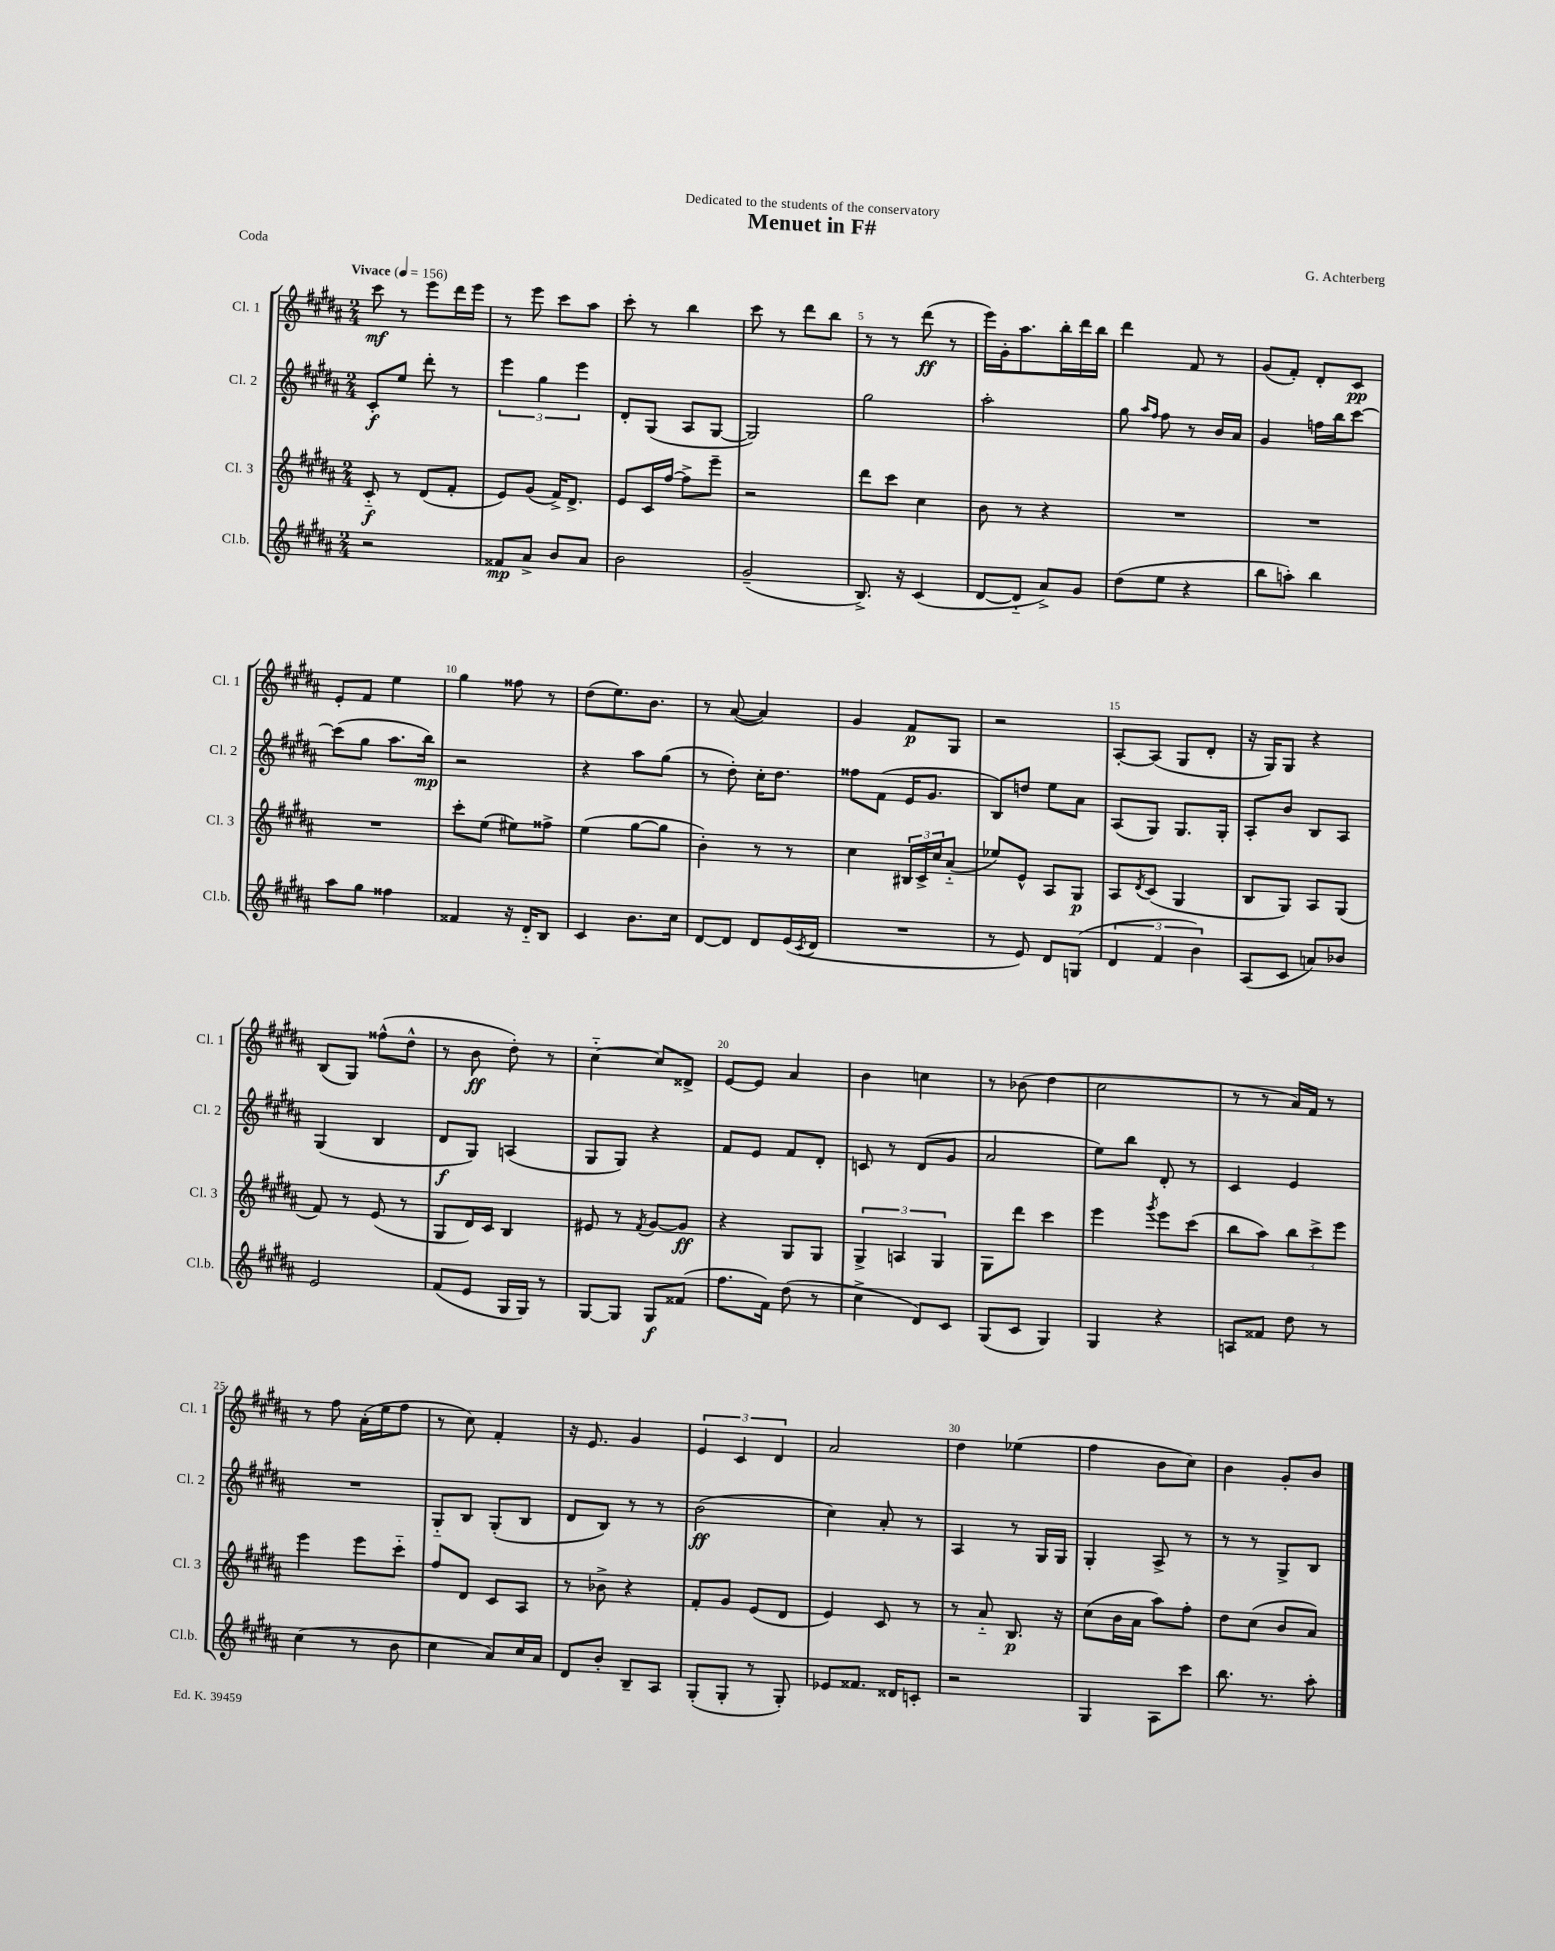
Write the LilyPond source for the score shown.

\header { title = "Menuet in F#" composer = "G. Achterberg" dedication = "Dedicated to the students of the conservatory" piece = "Coda" }
<<
\new StaffGroup <<
\new Staff = "s0" \with { instrumentName = "Cl. 1" shortInstrumentName = "Cl. 1" } {
    \clef treble \key b \major \numericTimeSignature \time 2/4 \tempo "Vivace" 4 = 156
    cis'''8\mf r8 e'''8 dis'''16 e'''16 |
    r8 e'''8 cis'''8 ais''8 |
    cis'''8-. r8 b''4 |
    cis'''8 r8 dis'''8 b''8 |
    r8 r8 dis'''8\ff( r8 |
    e'''16) gis'16-. ais''8. b''16-. dis'''16 b''16 |
    dis'''4 fis'8 r8 |
    gis'8( fis'8-.) dis'8-. cis'8\pp |
    e'8-. fis'8 e''4 |
    gis''4 fisis''8 r8 |
    dis''8( e''8.) b'8. |
    r8 ais'8~( ais'4) |
    gis'4 fis'8\p gis8 |
    r2 |
    ais8~-. ais8( gis8 dis'8-. |
    r16 gis16) gis8 r4 |
    b8( gis8) fisis''8-^( dis''8-^ |
    r8 b'8\ff dis''8-.) r8 |
    cis''4~-_ cis''8 disis'8-> |
    e'8~ e'8 ais'4 |
    b'4 c''4 |
    r8 bes'8( dis''4 |
    cis''2 |
    r8 r8 ais'16) fis'16 r8 |
    r8 fis''8 ais'16-.( e''16 fis''8 |
    r8 cis''8) fis'4-. |
    r16 e'8. gis'4 |
    \tuplet 3/2 { e'4 cis'4 dis'4 } |
    ais'2 |
    dis''4 ees''4( |
    fis''4 b'8 cis''8) |
    b'4 gis'8-. b'8 \bar "|." |
}
\new Staff = "s1" \with { instrumentName = "Cl. 2" shortInstrumentName = "Cl. 2" } {
    \clef treble \key b \major \numericTimeSignature \time 2/4
    cis'8-.\f e''8 dis'''8-. r8 |
    \tuplet 3/2 { e'''4 gis''4 e'''4 } |
    dis'8-. gis8( ais8 gis8~ |
    gis2) |
    gis''2 |
    ais''2-. |
    gis''8 \grace { ais''16 fis''16 } fis''8 r8 b'16 ais'16 |
    gis'4 f''16 b''16 cis'''8~ |
    cis'''8( gis''8 ais''8. b''16\mp) |
    r2 |
    r4 ais''8 gis''8( |
    r8 dis''8-.) cis''16-. dis''8. |
    fisis''8 fis'8( e'16 gis'8. |
    b8) d''8 e''8 ais'8 |
    ais8( gis8) gis8. gis16-. |
    ais8-. b'8 b8 ais8 |
    gis4( b4 |
    dis'8\f gis8) a4( |
    gis8 gis8) r4 |
    fis'8 e'8 fis'8 dis'8-. |
    c'8 r8 dis'8( gis'8 |
    ais'2 |
    e''8) b''8 dis'8-. r8 |
    cis'4 e'4 |
    R2 |
    gis8-_ b8 gis8-.( b8 |
    dis'8 b8) r8 r8 |
    b'2\ff( |
    cis''4) ais'8-. r8 |
    ais4 r8 gis16 gis16 |
    gis4-. ais8-> r8 |
    r8 r8 gis8-> b8 \bar "|." |
}
\new Staff = "s2" \with { instrumentName = "Cl. 3" shortInstrumentName = "Cl. 3" } {
    \clef treble \key b \major \numericTimeSignature \time 2/4
    cis'8-_\f r8 dis'8( fis'8-. |
    e'8) gis'8( fis'16->) dis'8.-> |
    e'8 cis'16 fis''16~ fis''8-> e'''8-- |
    r2 |
    dis'''8 cis'''8 cis''4 |
    b'8 r8 r4 |
    R2 |
    R2 |
    R2 |
    cis'''8-. e''8( eis''8) fisis''8-> |
    e''4( gis''8~ gis''8 |
    b'4-.) r8 r8 |
    cis''4 \tuplet 3/2 { bis16 cis'16-> cis''16 } ais'8-_( |
    ees''8) e'8-^ ais8 gis8\p |
    ais8 \acciaccatura { dis'8 } cis'8( gis4 |
    b8 gis8) ais8 gis8( |
    fis'8) r8 e'8( r8 |
    gis8 dis'16) cis'16 b4 |
    eis'8 r8 \acciaccatura { fis'8 } gis'8~ gis'8\ff |
    r4 gis8 gis8 |
    \tuplet 3/2 { gis4-> a4 gis4 } |
    gis8 dis'''8 cis'''4 |
    e'''4 \acciaccatura { gis'''8 } e'''8 cis'''8( |
    b''8 ais''8) \tuplet 3/2 { b''8 cis'''8-> e'''8 } |
    e'''4 e'''8 cis'''8-_ |
    fis''8 dis'8 cis'8 ais8 |
    r8 bes'8-> r4 |
    fis'8-. gis'8 e'8( dis'8 |
    e'4) cis'8 r8 |
    r8 ais'8-_ b8.\p r16 |
    cis''8( b'16 ais'16 ais''8) fis''8-. |
    dis''8 cis''8( b'8 ais'8) \bar "|." |
}
\new Staff = "s3" \with { instrumentName = "Cl.b." shortInstrumentName = "Cl.b." } {
    \clef treble \key b \major \numericTimeSignature \time 2/4
    r2 |
    fisis'8\mp ais'8-> b'8 ais'8 |
    b'2 |
    gis'2--( |
    b8.->) r16 cis'4( |
    dis'8~ dis'8-_ ais'8->) gis'8 |
    dis''8( e''8 r4 |
    b''8 a''8-.) b''4 |
    ais''8 gis''8 fisis''4 |
    fisis'4 r16 dis'16-_ b8 |
    cis'4 b'8. cis''16 |
    dis'8~ dis'8 dis'8 e'16( \acciaccatura { cis'8 } dis'16 |
    R2 |
    r8 e'8) dis'8 g8( |
    \tuplet 3/2 { dis'4 fis'4 b'4) } |
    ais8( cis'8 a'8) bes'8 |
    e'2 |
    fis'8( e'8 gis16 gis16) r8 |
    gis8~ gis8 gis8\f fisis'8( |
    fis''8. fis'16) dis''8( r8 |
    cis''4-> dis'8) cis'8 |
    gis8( cis'8 gis4) |
    gis4 r4 |
    a8 fisis'8 dis''8 r8 |
    cis''4( r8 b'8 |
    cis''4 ais'8) cis''16 ais'16 |
    dis'8 b'8-. b8-- ais8 |
    gis8-.( gis8-. r8 gis8-.) |
    ees'8 fisis'8. disis'16 c'8-. |
    r2 |
    gis4 ais8 cis'''8 |
    b''8. r8. ais''8-. \bar "|." |
}
>>
>>
\layout { \context { \Score \override BarNumber.break-visibility = ##(#f #t #t) barNumberVisibility = #(every-nth-bar-number-visible 5) } }
